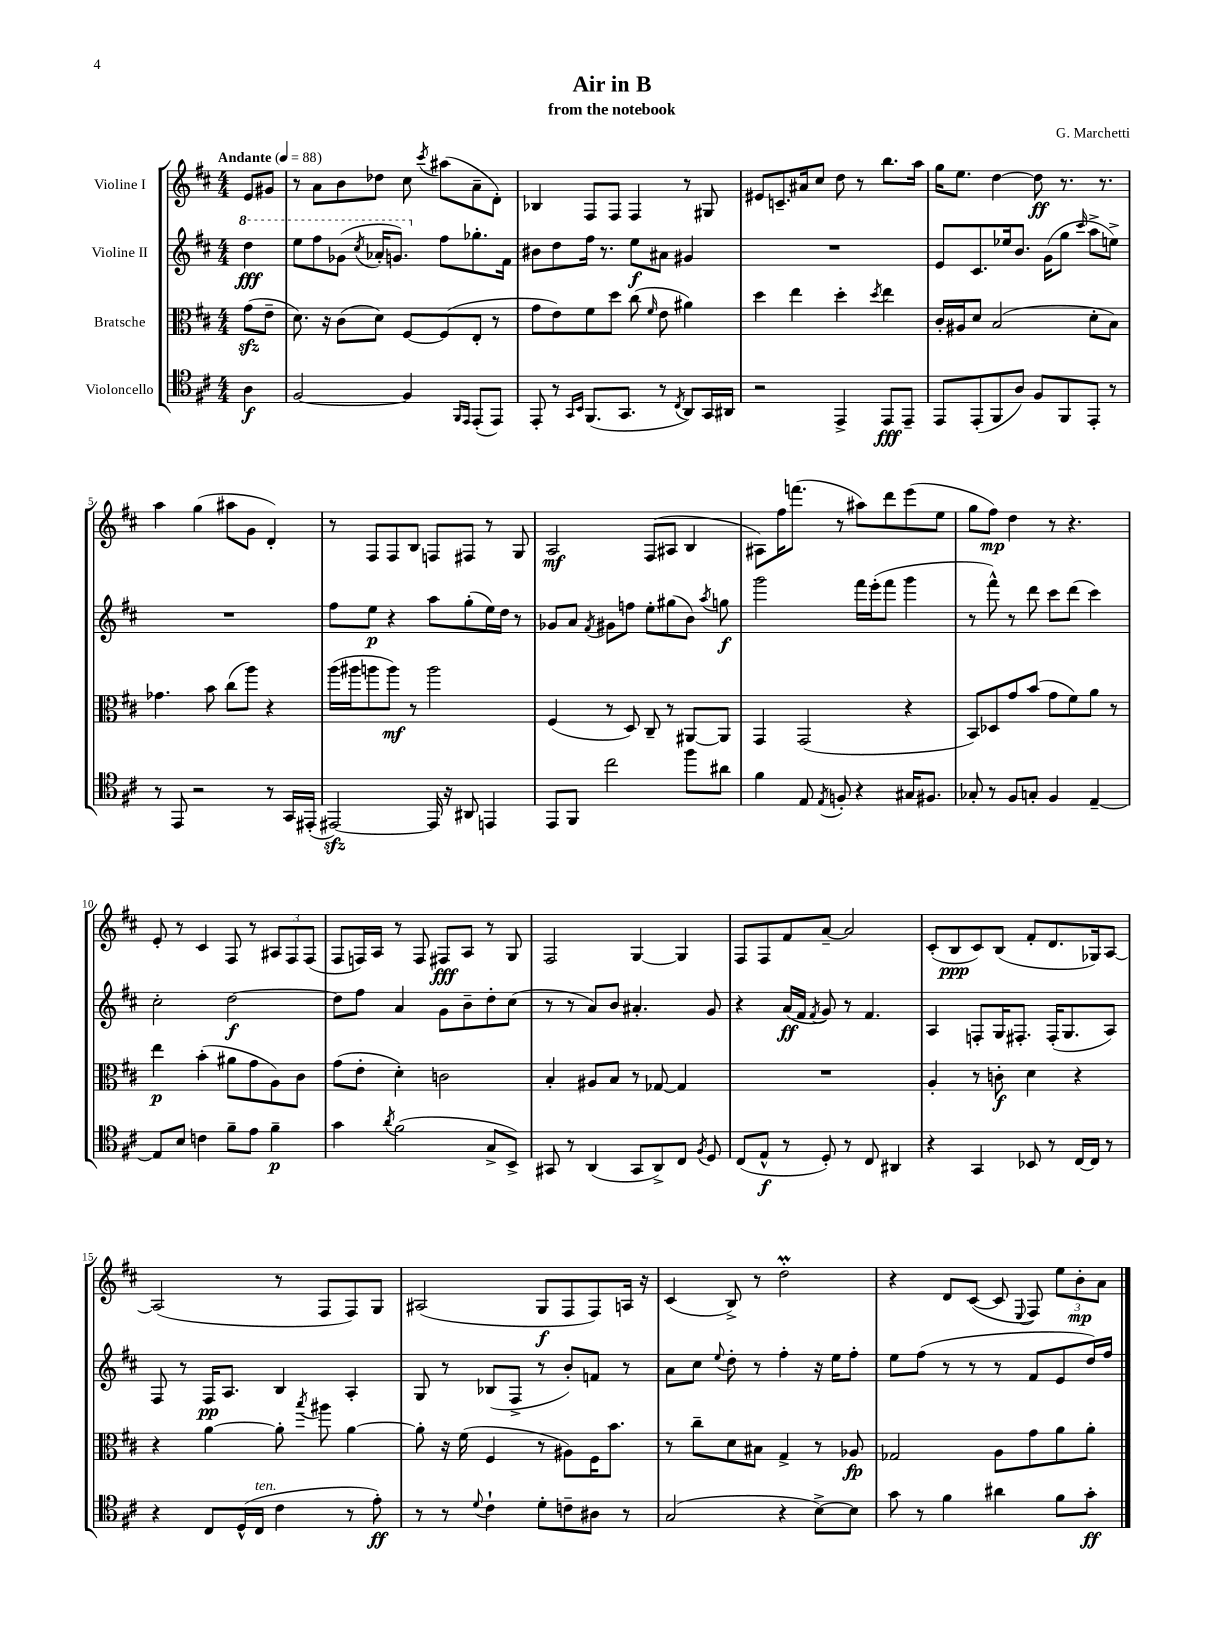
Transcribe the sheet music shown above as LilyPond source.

\header { title = "Air in B" composer = "G. Marchetti" subtitle = "from the notebook" }
<<
\new StaffGroup <<
\new Staff = "s0" \with { instrumentName = "Violine I" } {
    \clef treble \key d \major \numericTimeSignature \time 4/4 \partial 4 \tempo "Andante" 4 = 88
    \autoBeamOff e'8[ gis'8] |
    r8 a'8[ b'8 des''8] cis''8 \acciaccatura { cis'''8 } ais''8[( a'8-- d'8]-.) |
    bes4 fis8[ fis8] fis4 r8 gis8 |
    eis'8[ c'8.-- ais'16 cis''8] d''8 r8 b''8.[ a''16] |
    g''16[ e''8.] d''4~ d''8\ff r8. r8. |
    a''4 g''4( ais''8[ g'8] d'4-.) |
    r8 fis8[ fis8 b8] f8[ fis8] r8 g8 |
    a2\mf fis8[( ais8] b4 |
    ais8[) fis''16 f'''8.]( r8 ais''8[) d'''8 e'''8( e''8] |
    g''8[ fis''8]\mp) d''4 r8 r4. |
    e'8-. r8 cis'4 fis8 r8 \tuplet 3/2 { ais8[ fis8 fis8]( } |
    fis8[ f16) a16] r8 f8 fis8[\fff a8] r8 g8 |
    fis2 g4~ g4 |
    fis8[ fis8 fis'8 a'8]~-- a'2 |
    cis'8[-.( b8\ppp cis'8) b8]( fis'8[-. d'8. ges16) a8]~ |
    a2( r8 fis8[ fis8) g8] |
    ais2( g8[\f fis8 fis8) a16] r16 |
    cis'4( b8->) r8 d''2-.\prall |
    r4 d'8[ cis'8]~( cis'8 \appoggiatura { e8 } fis8) \tuplet 3/2 { e''8[ b'8-.\mp a'8] } \bar "|." |
}
\new Staff = "s1" \with { instrumentName = "Violine II" } {
    \clef treble \key d \major \numericTimeSignature \time 4/4 \partial 4
    \autoBeamOff \ottava #1 d'''4\fff |
    e'''8[ fis'''8 ges''8]( \acciaccatura { cis'''8 } aes''16[-. g''8.]) \ottava #0 fis''8[ ges''8.-. fis'16] |
    bis'8[ d''8 fis''16] r8. e''8[\f ais'8] gis'4 |
    R1 |
    e'8[ cis'8. ees''16 b'8.] g'16[( g''8] \grace { cis'''16 } a''8[-> e''8]->) |
    R1 |
    fis''8[ e''8]\p r4 a''8[ g''8-.( e''16) d''16] r8 |
    ges'8[ a'8] \acciaccatura { fis'8 } gis'8[ f''8] e''8[-. gis''8( b'8]) \acciaccatura { a''8 } g''8\f |
    g'''2 fis'''16[ e'''16-.( fis'''8] g'''4 |
    r8 fis'''8-^) r8 d'''8 cis'''8[ d'''8]( cis'''4) |
    cis''2-. d''2~\f |
    d''8[ fis''8] a'4 g'8[ b'8-- d''8-. cis''8]( |
    r8 r8 a'8[) b'8] ais'4.-. g'8 |
    r4 a'16[\ff( fis'16] \acciaccatura { fis'8 } g'8) r8 fis'4. |
    a4 f8[-. g16 fis8.]-. fis16[-.( g8. a8]) |
    fis8 r8 fis16[\pp a8.] b4 a4-. |
    g8 r8 bes8[( fis8]-> r8 b'8[-.) f'8] r8 |
    a'8[ cis''8] \appoggiatura { e''8 } d''8-. r8 fis''4-. r16 e''16[ fis''8]-. |
    e''8[ fis''8]( r8 r8 r8 fis'8[ e'8 d''16) fis''16] \bar "|." |
}
\new Staff = "s2" \with { instrumentName = "Bratsche" } {
    \clef alto \key d \major \numericTimeSignature \time 4/4 \partial 4
    \autoBeamOff g'8[\sfz( e'8]-- |
    d'8.) r16 cis'8[( d'8]) fis8[~ fis8( e8]-. r8 |
    g'8[ e'8) fis'8 d''8] cis''8( \grace { fis'16 } e'8 ais'4) |
    d''4 e''4 d''4-. \acciaccatura { d''8 } e''4 |
    cis'16[-. ais16 d'8] b2( d'8[-. b8]) |
    ges'4. b'8 cis''8[( a''8]) r4 |
    a''16[( ais''16 a''8 a''8]\mf) r8 a''2 |
    fis4( r8 d8) cis8-- r8 ais,8[~ ais,8] |
    g,4 g,2( r4 |
    b,8[) des8 g'8 b'8]( g'8[ fis'8) a'8] r8 |
    e''4\p b'4-.( ais'8[ g'8 a8) cis'8] |
    g'8[( e'8]-. d'4-.) c'2 |
    b4-. ais8[ b8] r8 ges8~ ges4 |
    R1 |
    a4-. r8 c'8-.\f d'4 r4 |
    r4 a'4~ a'8-. \acciaccatura { b''8 } ais''8 a'4~ |
    a'8-. r16 fis'16( fis4 r8 ais8[) fis16 b'8.] |
    r8 cis''8[-- d'8 bis8] g4-> r8 aes8\fp |
    ges2 a8[ g'8 a'8 a'8]-. \bar "|." |
}
\new Staff = "s3" \with { instrumentName = "Violoncello" } {
    \clef tenor \key d \major \numericTimeSignature \time 4/4 \partial 4
    \autoBeamOff a4\f |
    fis2~ fis4 \grace { fis,16[ e,16] } e,8[-.( e,8]) |
    e,8-. r8 \grace { g,16[ b,16] } fis,8.[( g,8.] r8 \acciaccatura { cis8 } a,8[) g,16 ais,16] |
    r2 e,4-> e,8[\fff e,8]-- |
    e,8[ e,8-.( fis,8 a8]) fis8[ fis,8 e,8]-. r8 |
    r8 e,8 r2 r8 g,16[ eis,16]-.( |
    eis,2~\sfz) eis,16 r16 ais,8 e,4 |
    e,8[ fis,8] cis''2 fis''8[ ais'8] |
    fis'4 e8 \acciaccatura { e8 } f8-. r4 gis16[ fis8.] |
    ges8-. r8 fis8[ g8]-. fis4 e4~-- |
    e8[ b8] c'4 fis'8[-- e'8] fis'4--\p |
    g'4 \acciaccatura { a'8 } fis'2( g8[-> b,8]->) |
    gis,8 r8 a,4( gis,8[ a,8->) cis8] \acciaccatura { fis8 } d8 |
    cis8[( e8]-^\f r8 d8-.) r8 cis8 ais,4 |
    r4 g,4 bes,8 r8 cis16[~ cis16] r8 |
    r4 cis8[ d16-^( cis16]^\markup { \italic "ten." } cis'4 r8 e'8-.\ff) |
    r8 r8 \appoggiatura { d'8 } cis'4-! d'8[-. c'8-- ais8] r8 |
    g2( r4 b8[~->) b8] |
    g'8 r8 fis'4 ais'4 fis'8[ g'8]-.\ff \bar "|." |
}
>>
>>
